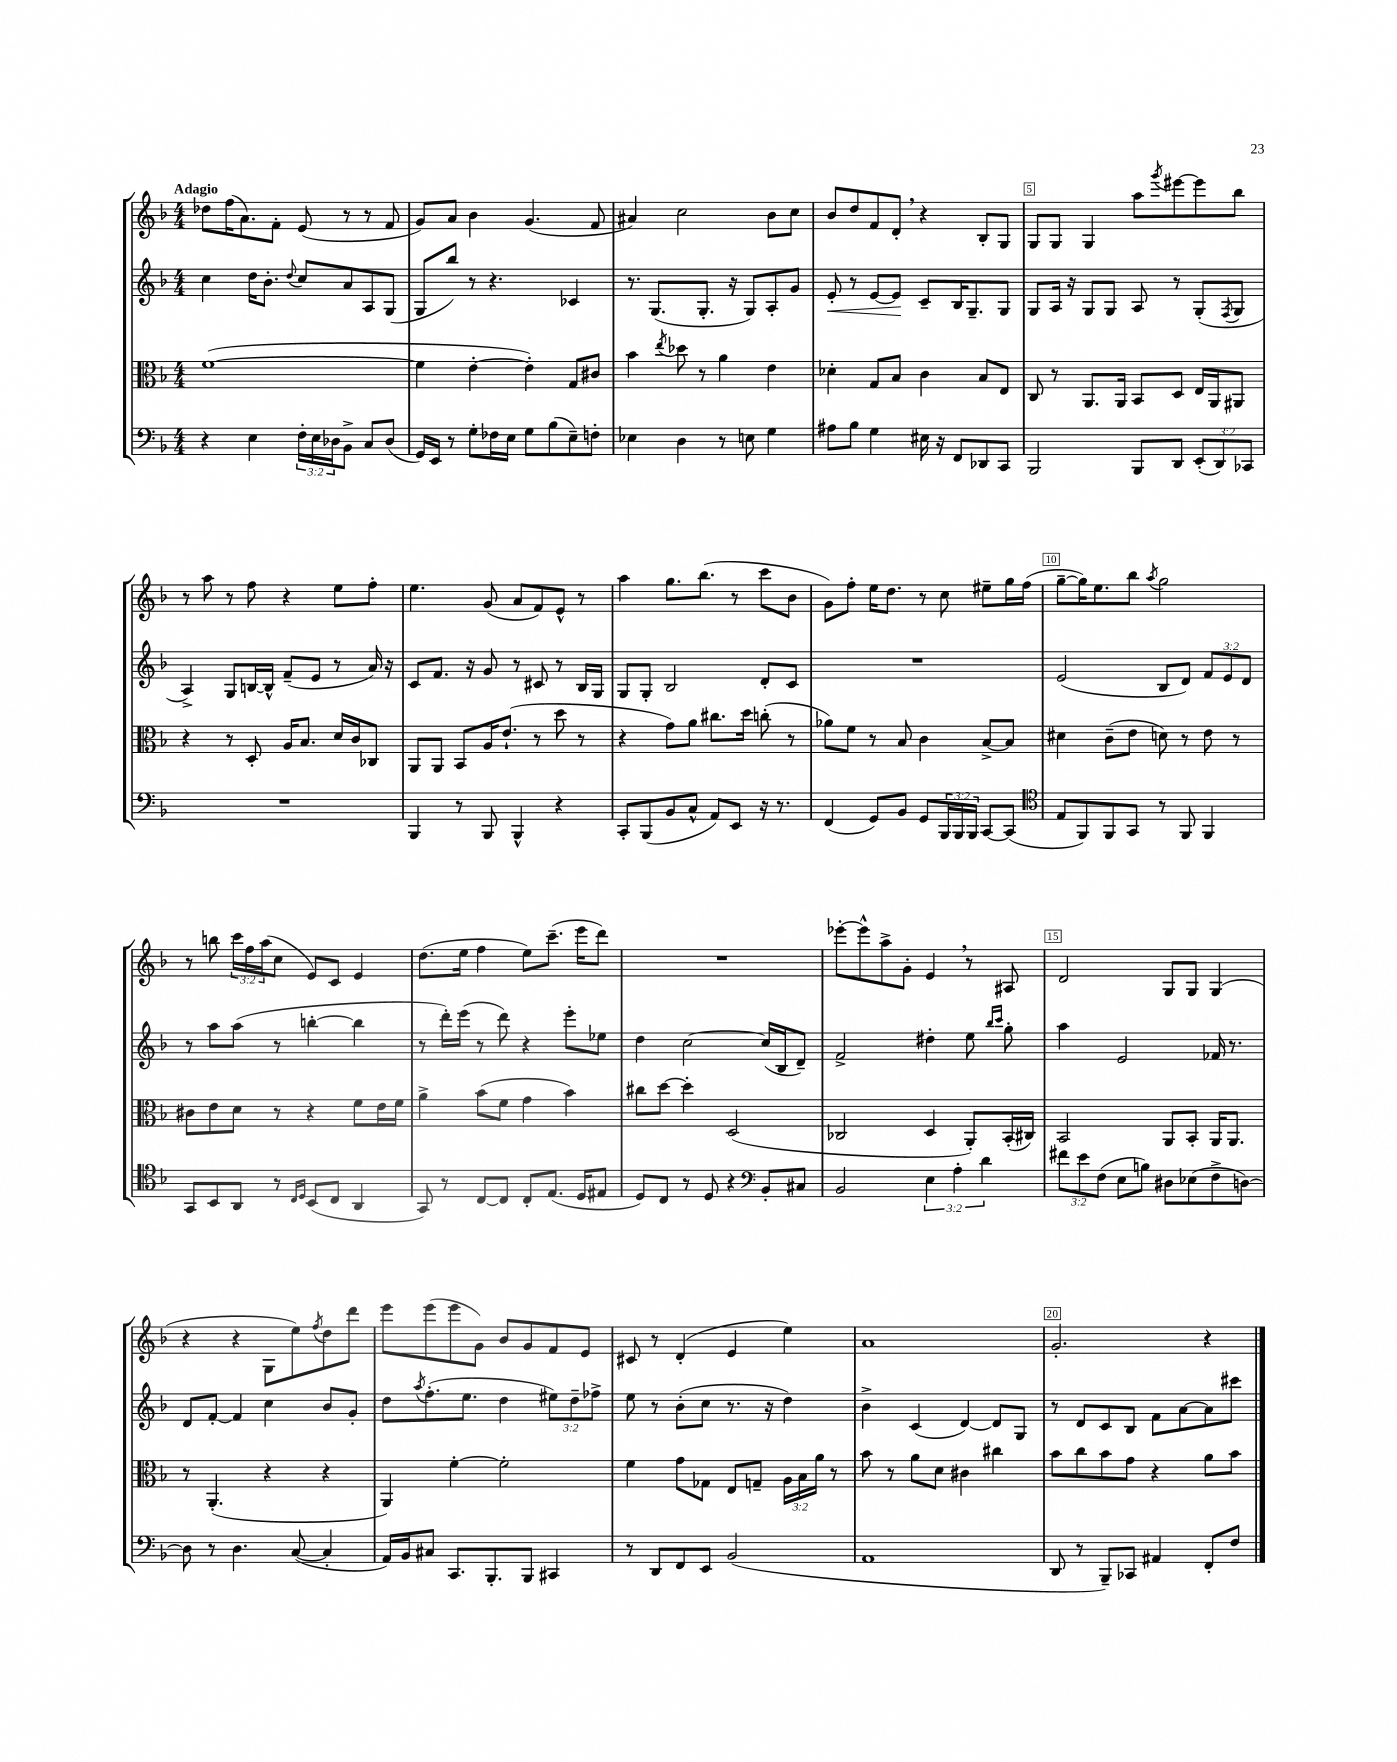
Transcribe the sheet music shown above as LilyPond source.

<<
\new StaffGroup <<
\new Staff = "s0" {
    \clef treble \key f \major \numericTimeSignature \time 4/4 \override Staff.TupletNumber.text = #tuplet-number::calc-fraction-text \tempo "Adagio"
    des''8 f''16( a'8.) f'8-. e'8( r8 r8 f'8 |
    g'8) a'8 bes'4 g'4.( f'8 |
    ais'4) c''2 bes'8 c''8 |
    bes'8 d''8 f'8 d'8-. \breathe r4 bes8-. g8 |
    g8 g8 g4 a''8 \acciaccatura { g'''8 } eis'''8~ eis'''8 bes''8 |
    r8 a''8 r8 f''8 r4 e''8 f''8-. |
    e''4. g'8( a'8 f'8) e'8-^ r8 |
    a''4 g''8. bes''8.( r8 c'''8 bes'8 |
    g'8) f''8-. e''16 d''8. r8 c''8 eis''8-- g''16 f''16( |
    g''8~-- g''16) e''8. bes''8 \acciaccatura { a''8 } g''2 |
    r8 b''8 \tuplet 3/2 { c'''16 f''16 a''16( } c''8 e'8) c'8 e'4 |
    d''8.( e''16 f''4 e''8) c'''8.--( e'''16 d'''8) |
    R1 |
    ees'''8~-. ees'''8-^ a''8-> g'8-. e'4 \breathe r8 ais8 |
    d'2 g8 g8 g4( |
    r4 r4 g8 e''8) \acciaccatura { f''8 } d''8 d'''8 |
    e'''8 e'''8( e'''8 g'8) bes'8 g'8 f'8 e'8 |
    cis'8 r8 d'4-.( e'4 e''4) |
    a'1 |
    g'2.-. r4 \bar "|." |
}
\new Staff = "s1" {
    \clef treble \key f \major \numericTimeSignature \time 4/4 \override Staff.TupletNumber.text = #tuplet-number::calc-fraction-text
    c''4 d''16 bes'8.-. \appoggiatura { d''8 } c''8 a'8 a8 g8( |
    g8 bes''8) r8 r4. ces'4 |
    r8. g8.( g8.-. r16 g8) a8-. g'8 |
    e'8-.\< r8 e'8~ e'8\! c'8-- bes16 g8.-- g8 |
    g8 a16 r16 g8 g8 a8 r8 g8-.( \acciaccatura { f8 } g8 |
    a4->) g8 b16~ b16-^ f'8--( e'8 r8 a'16) r16 |
    c'8 f'8. r16 g'8 r8 cis'8 r8 bes16 g16 |
    g8 g8-. bes2 d'8-. c'8 |
    R1 |
    e'2( bes8 d'8) \tuplet 3/2 { f'8 e'8 d'8 } |
    r8 a''8 a''8( r8 b''4~-. b''4 |
    r8 d'''16-.) e'''16( r8 d'''8) r4 e'''8-. ees''8 |
    d''4 c''2~ c''16( bes16 d'8--) |
    f'2-> dis''4-. e''8 \grace { bes''16 c'''16 } g''8-. |
    a''4 e'2 fes'16 r8. |
    d'8 f'8~-. f'4 c''4 bes'8 g'8-. |
    d''8 \acciaccatura { a''8 } f''8.-.( e''8. d''4 \tuplet 3/2 { eis''8) d''8-- fes''8-> } |
    e''8 r8 bes'8-.( c''8 r8. r16 d''4) |
    bes'4-> c'4( d'4~) d'8 g8 |
    r8 d'8 c'8 bes8 f'8 a'8~ a'8 cis'''8 \bar "|." |
}
\new Staff = "s2" {
    \clef alto \key f \major \numericTimeSignature \time 4/4 \override Staff.TupletNumber.text = #tuplet-number::calc-fraction-text
    f'1~( |
    f'4 e'4~-. e'4-.) g8 cis'8 |
    bes'4 \acciaccatura { e''8 } des''8 r8 a'4 e'4 |
    des'4-. g8 bes8 c'4 bes8 e8 |
    c8 r8 a,8. a,16 bes,8 d8 e16 a,16 ais,8 |
    r4 r8 d8-. a16 bes8. d'16 c'16 ces8 |
    a,8 a,8 bes,8 a16 e'8.-!( r8 d''8 r8 |
    r4 g'8) a'8 cis''8. d''16 c''8-.( r8 |
    aes'8) f'8 r8 bes8 c'4 bes8~-> bes8 |
    dis'4 c'8--( e'8 d'8) r8 e'8 r8 |
    cis'8 e'8 d'8 r8 r4 f'8 e'16 f'16 |
    a'4-> bes'8( f'8 g'4 bes'4) |
    cis''8 d''8~ d''4-. d2( |
    ces2 d4 a,8-.) bes,16-.( cis16) |
    bes,2 a,8 bes,8-. a,16 a,8. |
    r8 a,4.-.( r4 r4 |
    a,4) f'4~-. f'2-. |
    f'4 g'8 ges8 e8 g8-- \tuplet 3/2 { a16 bes16 a'16 } r8 |
    bes'8 r8 a'8 d'8 cis'4 cis''4 |
    bes'8 c''8 bes'8 g'8 r4 a'8 bes'8 \bar "|." |
}
\new Staff = "s3" {
    \clef bass \key f \major \numericTimeSignature \time 4/4 \override Staff.TupletNumber.text = #tuplet-number::calc-fraction-text
    r4 e4 \tuplet 3/2 { f16-. e16 des16 } bes,8-> c8 des8( |
    g,16) e,16 r8 g8-. fes16 e16 g8 bes8( e8--) f8-. |
    ees4 d4 r8 e8 g4 |
    ais8 bes8 g4 eis16 r16 f,8 des,8 c,8 |
    bes,,2 bes,,8 d,8 \tuplet 3/2 { e,8-.( d,8) ces,8 } |
    R1 |
    bes,,4 r8 bes,,8 bes,,4-^ r4 |
    c,8-. bes,,8( bes,8 c8-^ a,8) e,8 r16 r8. |
    f,4( g,8) bes,8 g,8 \tuplet 3/2 { bes,,16 bes,,16 bes,,16 } c,8~ c,8( |
    \clef tenor e8 f,8) f,8 g,8 r8 f,8 f,4 |
    g,8 bes,8 a,8 r8 \grace { c16 d16 } bes,8( c8 a,4 |
    g,8) r8 c8~ c8 c8-. e8.( d16 eis8 |
    d8) c8 r8 d8 r4 \clef bass bes,8-. cis8 |
    bes,2 \tuplet 3/2 { e4 a4-. d'4 } |
    \tuplet 3/2 { fis'8 e'8 f8( } e8 b8) dis8 ees8( f8-> d8~) |
    d8 r8 d4. c8~( c4-. |
    a,16) bes,16 cis8 c,8. bes,,8.-. bes,,8 cis,4 |
    r8 d,8 f,8 e,8 bes,2( |
    a,1 |
    d,8 r8 bes,,8--) ces,8 ais,4 f,8-. f8 \bar "|." |
}
>>
>>
\layout { \context { \Score \override BarNumber.break-visibility = ##(#f #t #t) barNumberVisibility = #(every-nth-bar-number-visible 5) \override BarNumber.stencil = #(make-stencil-boxer 0.1 0.3 ly:text-interface::print) } }
